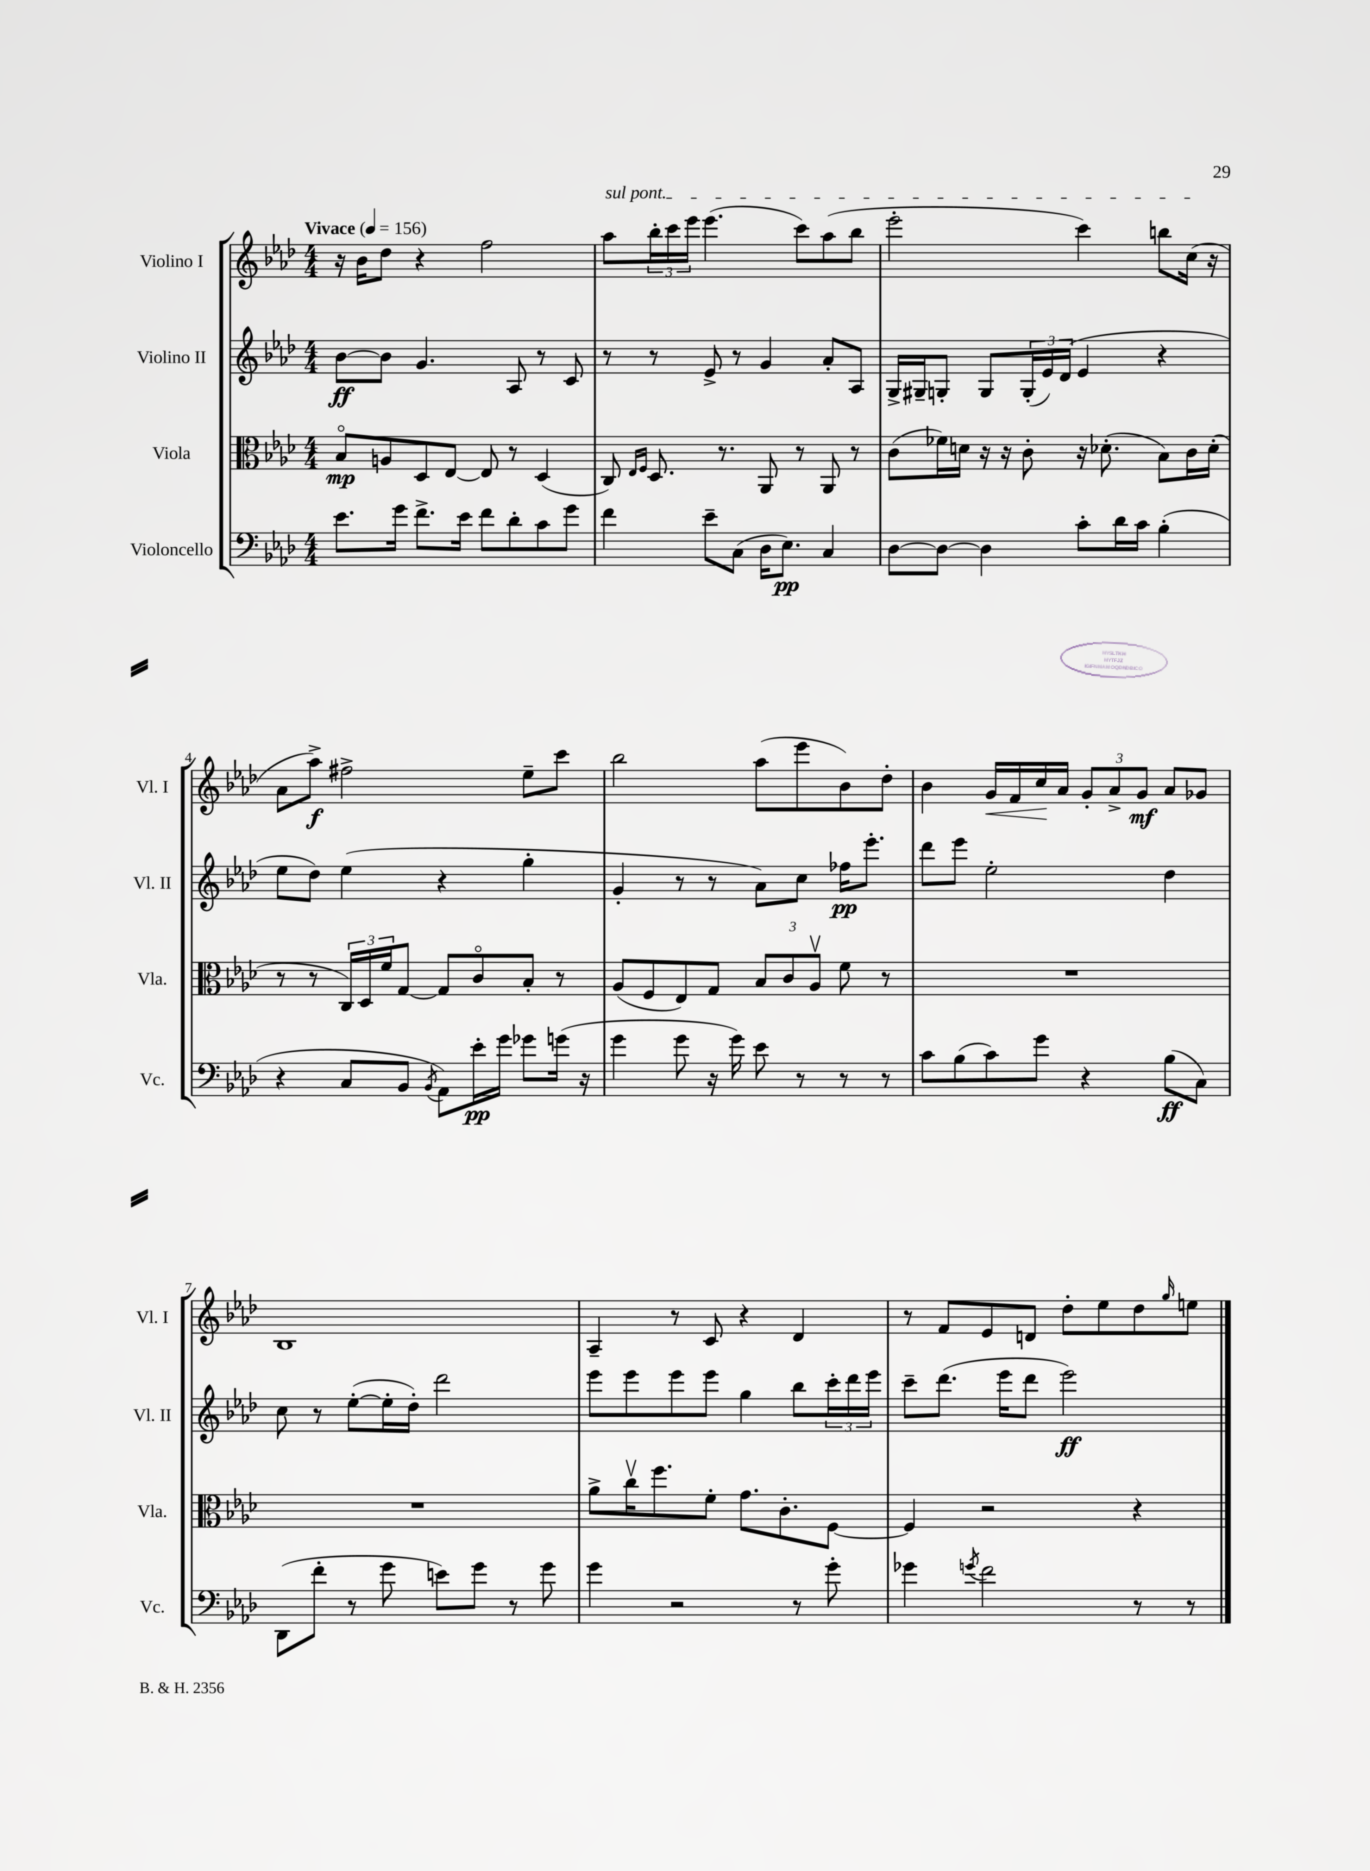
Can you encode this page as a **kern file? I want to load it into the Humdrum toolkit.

**kern	**kern	**kern	**kern
*staff4	*staff3	*staff2	*staff1
*clefF4	*clefC3	*clefG2	*clefG2
*k[b-e-a-d-]	*k[b-e-a-d-]	*k[b-e-a-d-]	*k[b-e-a-d-]
*M4/4	*M4/4	*M4/4	*M4/4
*MM156	*MM156	*MM156	*MM156
8.e-\L	8B-o/L	[8b-\L	16r
.	.	.	16b-\LK
.	8A/	8b-\]J	8dd-\J
16g\Jk	.	.	.
8.f^\L	8D-/	4.g/	4r
.	[8E-/J	.	.
16e-\Jk	.	.	.
8f\L	8E-/]	.	2ff\
8d-'\	8r	8A-/	.
8c\	(4D-/	8r	.
8g\J	.	8c/	.
=	=	=	=
4f\	8C/)	8r	8aa-\L
.	16qqE-/LL	.	.
.	16qqF/JJ	.	.
.	8.D-/	8r	24bb-'\L
.	.	.	24ccc\
.	.	.	24eee-\JJ
8e-~\L	.	8e-^/	(4.eee-\
.	8.r	.	.
(8C\J	.	8r	.
16D-\LK	8AA-/	4g/	.
8.E-\J)	.	.	.
.	8r	.	8ccc\L)
4C/	8AA-/	8a-'/L	(8aa-\
.	8r	8A-/J	8bb-\J
=	=	=	=
[8D-\L	(8c\L	16G^/LL	2eee-'\
.	.	16G#~/J	.
8D-\_J	16f-\L)	8G'/J	.
.	16d\JJ	.	.
4D-\]	16r	8G/L	.
.	16r	.	.
.	8c'\	(24G'/L	.
.	.	24e-/)	.
.	.	(24d-/JJ	.
8c'\L	16r	4e-/	4ccc\)
.	(8.d-'\	.	.
16d-\L	.	.	.
16c\JJ	.	.	.
(4B-'\	8B-\L)	4r	8bb\L
.	16c\L	.	(16cc\Jk
.	(16d-'\JJ	.	16r
=	=	=	=
4r	8r	8ee-\L	8a-\L
.	8r	8dd-\J)	8aa-^\J)
8C/L	24C/LL)	(4ee-\	2ff#^\
.	24D-/	.	.
.	24f/J	.	.
8BB-/J	[8G/J	.	.
8qBB-/	.	.	.
8AA-\L)	8G/]L	4r	.
16e-'\L	8co/	.	.
16g\JJ	.	.	.
8g-\L	8B-'/J	4gg'\	8ee-~\L
(16g\Jk	8r	.	8ccc\J
16r	.	.	.
=	=	=	=
4g\	(8A-/L	4g'/	2bb-\
.	8F/	.	.
8g\	8E-/)	8r	.
16r	8G/J	8r	.
16g\)	.	.	.
8e-\	12B-/L	8a-\L)	(8aa-\L
.	12c/	.	.
8r	.	8cc\J	8eee-\
.	12A-v/J	.	.
8r	8f\	16ff-\LK	8b-\)
.	.	8.eee-'\J	.
8r	8r	.	8dd-'\J
=	=	=	=
8c\L	1r	8ddd-\L	4b-\
(8B-\	.	8eee-\J	.
8c\)	.	2ee-'\	16g/LL
.	.	.	16f/
8g\J	.	.	16cc/
.	.	.	16a-/JJ
4r	.	.	12g'/L
.	.	.	12a-^/
.	.	.	12g/J
(8B-\L	.	4dd-\	8a-/L
8C\J)	.	.	8g-/J
=	=	=	=
(8DD-\L	1r	8cc\	1B-
8f'\J	.	8r	.
8r	.	([8ee-'\L	.
8g\	.	16ee-'\]L	.
.	.	16dd-'\JJ)	.
8e\L)	.	2ddd-\	.
8g\J	.	.	.
8r	.	.	.
8g\	.	.	.
=	=	=	=
4g\	8a-^\L	8eee-\L	4A-~/
.	16ccv\K	8eee-\	.
.	8.ff\	.	.
2r	.	8eee-\	8r
.	8f'\J	8eee-\J	8c/
.	8.g\L	4gg\	4r
.	8.c'\	.	.
8r	.	8bb-\L	4d-/
8g'\	[8F\J	24ccc'\L	.
.	.	24ddd-\	.
.	.	24eee-\JJ	.
=	=	=	=
4g-\	4F/]	8ccc~\L	8r
.	.	(8.ddd-\J	8f/L
8qg/	.	.	.
2f\	2r	.	8e-/
.	.	16eee-\LK	.
.	.	8ddd-\J	8d/J
.	.	2eee-\)	8dd-'\L
.	.	.	8ee-\
8r	4r	.	8dd-\
.	.	.	16qqgg/
8r	.	.	8ee\J
==	==	==	==
*-	*-	*-	*-
